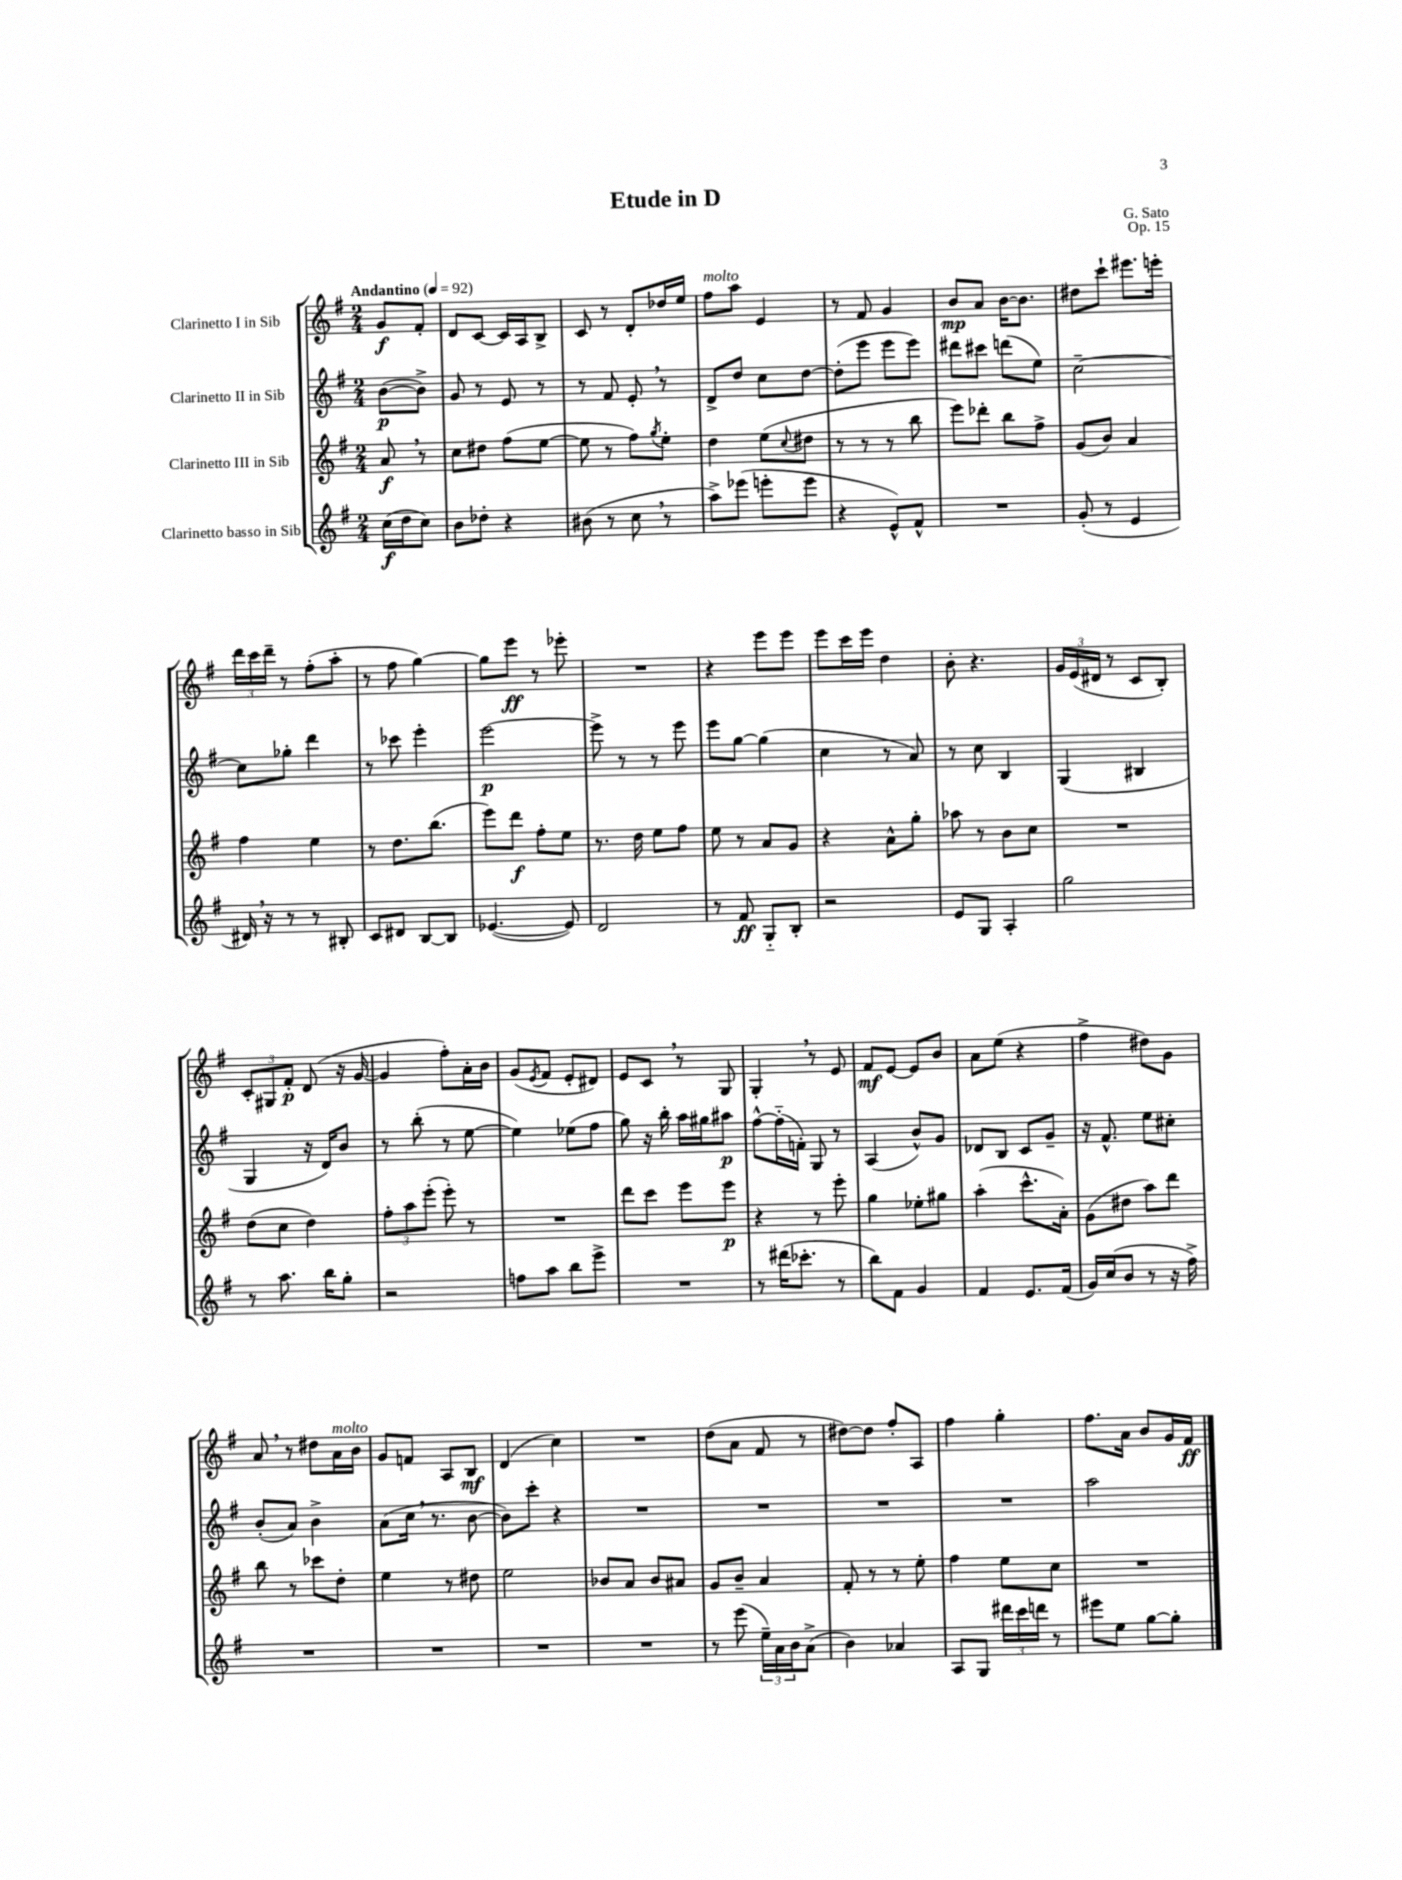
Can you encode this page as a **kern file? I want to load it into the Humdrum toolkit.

**kern	**dynam	**kern	**dynam	**kern	**dynam	**kern	**dynam
*part4	*part4	*part3	*part3	*part2	*part2	*part1	*part1
*staff4	*staff4	*staff3	*staff3	*staff2	*staff2	*staff1	*staff1
*I"Clarinetto basso in Sib	*	*I"Clarinetto III in Sib	*	*I"Clarinetto II in Sib	*	*I"Clarinetto I in Sib	*
*clefG2	*	*clefG2	*	*clefG2	*	*clefG2	*
*k[f#]	*	*k[f#]	*	*k[f#]	*	*k[f#]	*
*M2/4	*	*M2/4	*	*M2/4	*	*M2/4	*
*MM92	*	*MM92	*	*MM92	*	*MM92	*
=	=	=	=	=	=	=	=
!	!	!	!	!	!	!LO:TX:a:B:t=Andantino	!
(16cc\LL	f	8a,/	f	([8b\L	p	8g/L	f
16dd\J	.	.	.	.	.	.	.
8cc\J)	.	8r	.	8b^\J])	.	8f#'/J	.
=1	=1	=1	=1	=1	=1	=1	=1
8b\L	.	8cc\L	.	8g/	.	8d/L	.
8dd-X'\J	.	8dd#X\J	.	8r	.	[8c/J	.
4r	.	(8ff#\L	.	8e/	.	16c/LL]	.
.	.	.	.	.	.	16A/J	.
.	.	[8ee\J	.	8r	.	8B^/J	.
=2	=2	=2	=2	=2	=2	=2	=2
(8b#X\	.	8ee\]	.	8r	.	8c/	.
8r	.	8r	.	8f#/	.	8r	.
8cc,\	.	8ff#\L)	.	8e',/	.	8d'/L	.
.	.	8qgg/	.	.	.	.	.
8r	.	8ee'\J	.	8r	.	16dd-X/L	.
.	.	.	.	.	.	16ee/JJ	.
=3	=3	=3	=3	=3	=3	=3	=3
!	!	!	!	!	!	!LO:TX:a:i:t=molto	!
8aa^\L)	.	4dd\	.	8d^/L	.	8ff#\L	.
(8eee-X\J	.	.	.	8dd/J	.	8aa\J	.
8eeen'\L	.	(8ee\L	.	8cc\L	.	4e/	.
.	.	8qqcc/	.	.	.	.	.
8eee\J	.	8dd#X\J	.	[8dd\J	.	.	.
=4	=4	=4	=4	=4	=4	=4	=4
4r	.	8r	.	(8dd'\L]	.	8r	.
.	.	8r	.	8eee\J	.	8f#/	.
8e^^/L)	.	8r	.	8eee\L	.	4g/	.
8f#^^/J	.	8bb\	.	8eee\J)	.	.	.
=5	=5	=5	=5	=5	=5	=5	=5
2r	.	8eee\L)	.	8ddd#X\L	.	8b/L	mp
.	.	8ddd-X'\J	.	8ccc#X\J	.	8a/J	.
.	.	8bb\L	.	(8dddn\L	.	[16b\KL	.
.	.	.	.	.	.	8.b\J]	.
.	.	8ff#^\J	.	8ee\J)	.	.	.
=6	=6	=6	=6	=6	=6	=6	=6
(8g'/	.	(8g/L	.	[2cc~\	.	8dd#X\L	.
8r	.	8b/J)	.	.	.	8ccc`\J	.
4e/	.	4a/	.	.	.	8.eee#X\L	.
.	.	.	.	.	.	16eeen'\Jk	.
!!LO:LB:g=z
=7	=7	=7	=7	=7	=7	=7	=7
16d#X,/)	.	4ff#\	.	8cc\L]	.	24ddd\LL	.
.	.	.	.	.	.	24ccc\	.
16r	.	.	.	.	.	.	.
.	.	.	.	.	.	24ddd~\JJ	.
8r	.	.	.	8gg-X'\J	.	8r	.
8r	.	4ee\	.	4ddd\	.	(8ff#'\L	.
8B#X'/	.	.	.	.	.	8aa'\J	.
=8	=8	=8	=8	=8	=8	=8	=8
8c/L	.	8r	.	8r	.	8r	.
8d#X/J	.	8.dd\L	.	8ccc-X\	.	8ff#\	.
[8B/L	.	.	.	4eee'\	.	[4gg\)	.
.	.	(8.bb\J	.	.	.	.	.
8B/J]	.	.	.	.	.	.	.
=9	=9	=9	=9	=9	=9	=9	=9
([4.e-X/	.	8eee\L)	.	[2eee\	p	8gg\L]	.
.	.	8ddd\J	f	.	.	8eee\J	ff
.	.	8ff#'\L	.	.	.	8r	.
8e-/])	.	8ee\J	.	.	.	8eee-X'\	.
=10	=10	=10	=10	=10	=10	=10	=10
2d/	.	8.r	.	8eee^\]	.	2r	.
.	.	.	.	8r	.	.	.
.	.	16dd\	.	.	.	.	.
.	.	8ee\L	.	8r	.	.	.
.	.	8ff#\J	.	8eee\	.	.	.
=11	=11	=11	=11	=11	=11	=11	=11
8r	.	8ee\	.	8eee\L	.	4r	.
8f#/	ff	8r	.	[8gg\J	.	.	.
8G/L	.	8a/L	.	(4gg\]	.	8eee\L	.
8B'/J	.	8g/J	.	.	.	8eee\J	.
=12	=12	=12	=12	=12	=12	=12	=12
2r	.	4r	.	4cc\	.	8eee\L	.
.	.	.	.	.	.	16ccc\L	.
.	.	.	.	.	.	16eee\JJ	.
.	.	8a^^\L	.	8r	.	4dd\	.
.	.	8gg'\J	.	8a/)	.	.	.
=13	=13	=13	=13	=13	=13	=13	=13
8e/L	.	8aa-X\	.	8r	.	8b'\	.
8G/J	.	8r	.	8cc\	.	4.r	.
4A'/	.	8b\L	.	4B/	.	.	.
.	.	8cc\J	.	.	.	.	.
=14	=14	=14	=14	=14	=14	=14	=14
2gg\	.	2r	.	(4G/	.	24g/LL	.
.	.	.	.	.	.	(24e/	.
.	.	.	.	.	.	24d#X/JJ	.
.	.	.	.	.	.	8r	.
.	.	.	.	4B#X/	.	8c/L	.
.	.	.	.	.	.	8B'/J)	.
!!LO:LB:g=z
=15	=15	=15	=15	=15	=15	=15	=15
8r	.	(8dd\L	.	4G/	.	12c'/L	.
.	.	.	.	.	.	12G#X/	.
8.aa\	.	8cc\J	.	.	.	.	.
.	.	.	.	.	.	12f#'/J	p
.	.	4dd\)	.	16r	.	(8d/	.
16bb\KL	.	.	.	16d/KL)	.	.	.
8gg'\J	.	.	.	8b/J	.	16r	.
.	.	.	.	.	.	[16g/	.
=16	=16	=16	=16	=16	=16	=16	=16
2r	.	12ff#'\L	.	8r	.	4g/]	.
.	.	12aa\	.	.	.	.	.
.	.	.	.	(8bb'\	.	.	.
.	.	(12eee'\J	.	.	.	.	.
.	.	8eee'\)	.	8r	.	8ff#'\L)	.
.	.	8r	.	[8ee\	.	16a'\L	.
.	.	.	.	.	.	16b\JJ	.
=17	=17	=17	=17	=17	=17	=17	=17
8ffn\L	.	2r	.	4ee\])	.	(8g/L	.
.	.	.	.	.	.	8qe/	.
8aa\J	.	.	.	.	.	8f#/J	.
8bb\L	.	.	.	(8ee-X\L	.	8e'/L	.
8eee^\J	.	.	.	8ff#\J	.	8d#X/J)	.
=18	=18	=18	=18	=18	=18	=18	=18
2r	.	8ddd\L	.	8gg\)	.	8e/L	.
.	.	8ccc\J	.	16r	.	8c,/J	.
.	.	.	.	16bb'\	.	.	.
.	.	8eee\L	.	16aa\LL	.	8r	.
.	.	.	.	16gg#X\J	.	.	.
.	.	8eee\J	p	8aa#X\J	p	8G/	.
=19	=19	=19	=19	=19	=19	=19	=19
8r	.	4r	.	[8ff#^^\L	.	4G',/	.
(16ddd#X\KL	.	.	.	(16ff#\L]	.	.	.
8.ccc-X'\J	.	.	.	16fn'\JJ)	.	.	.
.	.	8r	.	8G/	.	8r	.
8r	.	8eee'\	.	8r	.	8e/	.
=20	=20	=20	=20	=20	=20	=20	=20
8bb\L)	.	4gg\	.	(4A/	.	8f#/L	mf
8f#\J	.	.	.	.	.	[8e/J	.
4g/	.	8ee-X'\L	.	8b^^/L)	.	8e/L]	.
.	.	8gg#X\J	.	8g/J	.	8b/J	.
=21	=21	=21	=21	=21	=21	=21	=21
4f#/	.	(4aa'\	.	8d-X/L	.	8a\L	.
.	.	.	.	8B/J	.	(8ee\J	.
8.e/L	.	8.ccc^^\L	.	8c/L	.	4r	.
.	.	.	.	8g~/J	.	.	.
(16f#/Jk	.	16a'\Jk)	.	.	.	.	.
=22	=22	=22	=22	=22	=22	=22	=22
16g/LL)	.	(8g\L	.	16r	.	4ff#^\	.
(16cc/J	.	.	.	8.f#^^/	.	.	.
8b/J	.	8dd#X\J	.	.	.	.	.
8r	.	8aa\L)	.	8ee\L	.	8dd#X\L)	.
16r	.	8ddd\J	.	8cc#X'\J	.	8g\J	.
16ff#^\)	.	.	.	.	.	.	.
!!LO:LB:g=z
=23	=23	=23	=23	=23	=23	=23	=23
2r	.	8bb\	.	(8b'/L	.	8a,/	.
.	.	8r	.	8a/J)	.	8r	.
.	.	8ccc-X\L	.	4b^\	.	8dd#X\L	.
!	!	!	!	!	!	!LO:TX:a:i:t=molto	!
.	.	8dd'\J	.	.	.	16a\L	.
.	.	.	.	.	.	16b\JJ	.
=24	=24	=24	=24	=24	=24	=24	=24
2r	.	4ee\	.	(8a\L	.	8g/L	.
.	.	.	.	16cc,\Jk	.	8fn/J	.
.	.	.	.	8.r	.	.	.
.	.	8r	.	.	.	8A/L	.
.	.	8dd#X\	.	[8b\	.	8B/J	mf
=25	=25	=25	=25	=25	=25	=25	=25
2r	.	2ee\	.	8b\L])	.	(4d/	.
.	.	.	.	8ccc'\J	.	.	.
.	.	.	.	4r	.	4cc\)	.
=26	=26	=26	=26	=26	=26	=26	=26
2r	.	8b-X/L	.	2r	.	2r	.
.	.	8a/J	.	.	.	.	.
.	.	8b-/L	.	.	.	.	.
.	.	8a#X/J	.	.	.	.	.
=27	=27	=27	=27	=27	=27	=27	=27
8r	.	8g/L	.	2r	.	(8dd\L	.
(8eee\	.	8b~/J	.	.	.	8a\J	.
24ee~\LL)	.	4a/	.	.	.	8f#/	.
24a\	.	.	.	.	.	.	.
24b\J	.	.	.	.	.	.	.
(8a^\J	.	.	.	.	.	8r	.
=28	=28	=28	=28	=28	=28	=28	=28
4b\)	.	8f#'/	.	2r	.	[8dd#X\L)	.
.	.	8r	.	.	.	8dd#\J]	.
4a-X/	.	8r	.	.	.	8ff#'/L	.
.	.	8ee'\	.	.	.	8A/J	.
=29	=29	=29	=29	=29	=29	=29	=29
8A/L	.	4ff#\	.	2r	.	4ff#\	.
8G/J	.	.	.	.	.	.	.
24ddd#X\LL	.	8ee\L	.	.	.	4gg'\	.
24ccc\	.	.	.	.	.	.	.
24dddn\JJ	.	.	.	.	.	.	.
8r	.	8cc\J	.	.	.	.	.
=30	=30	=30	=30	=30	=30	=30	=30
8eee#X\L	.	2r	.	2aa\	.	8.ff#\L	.
8ee\J	.	.	.	.	.	.	.
.	.	.	.	.	.	16a\Jk	.
[8gg\L	.	.	.	.	.	8b/L	.
8gg'\J]	.	.	.	.	.	16g/L	.
.	.	.	.	.	.	16f#/JJ	ff
==	==	==	==	==	==	==	==
*-	*-	*-	*-	*-	*-	*-	*-
